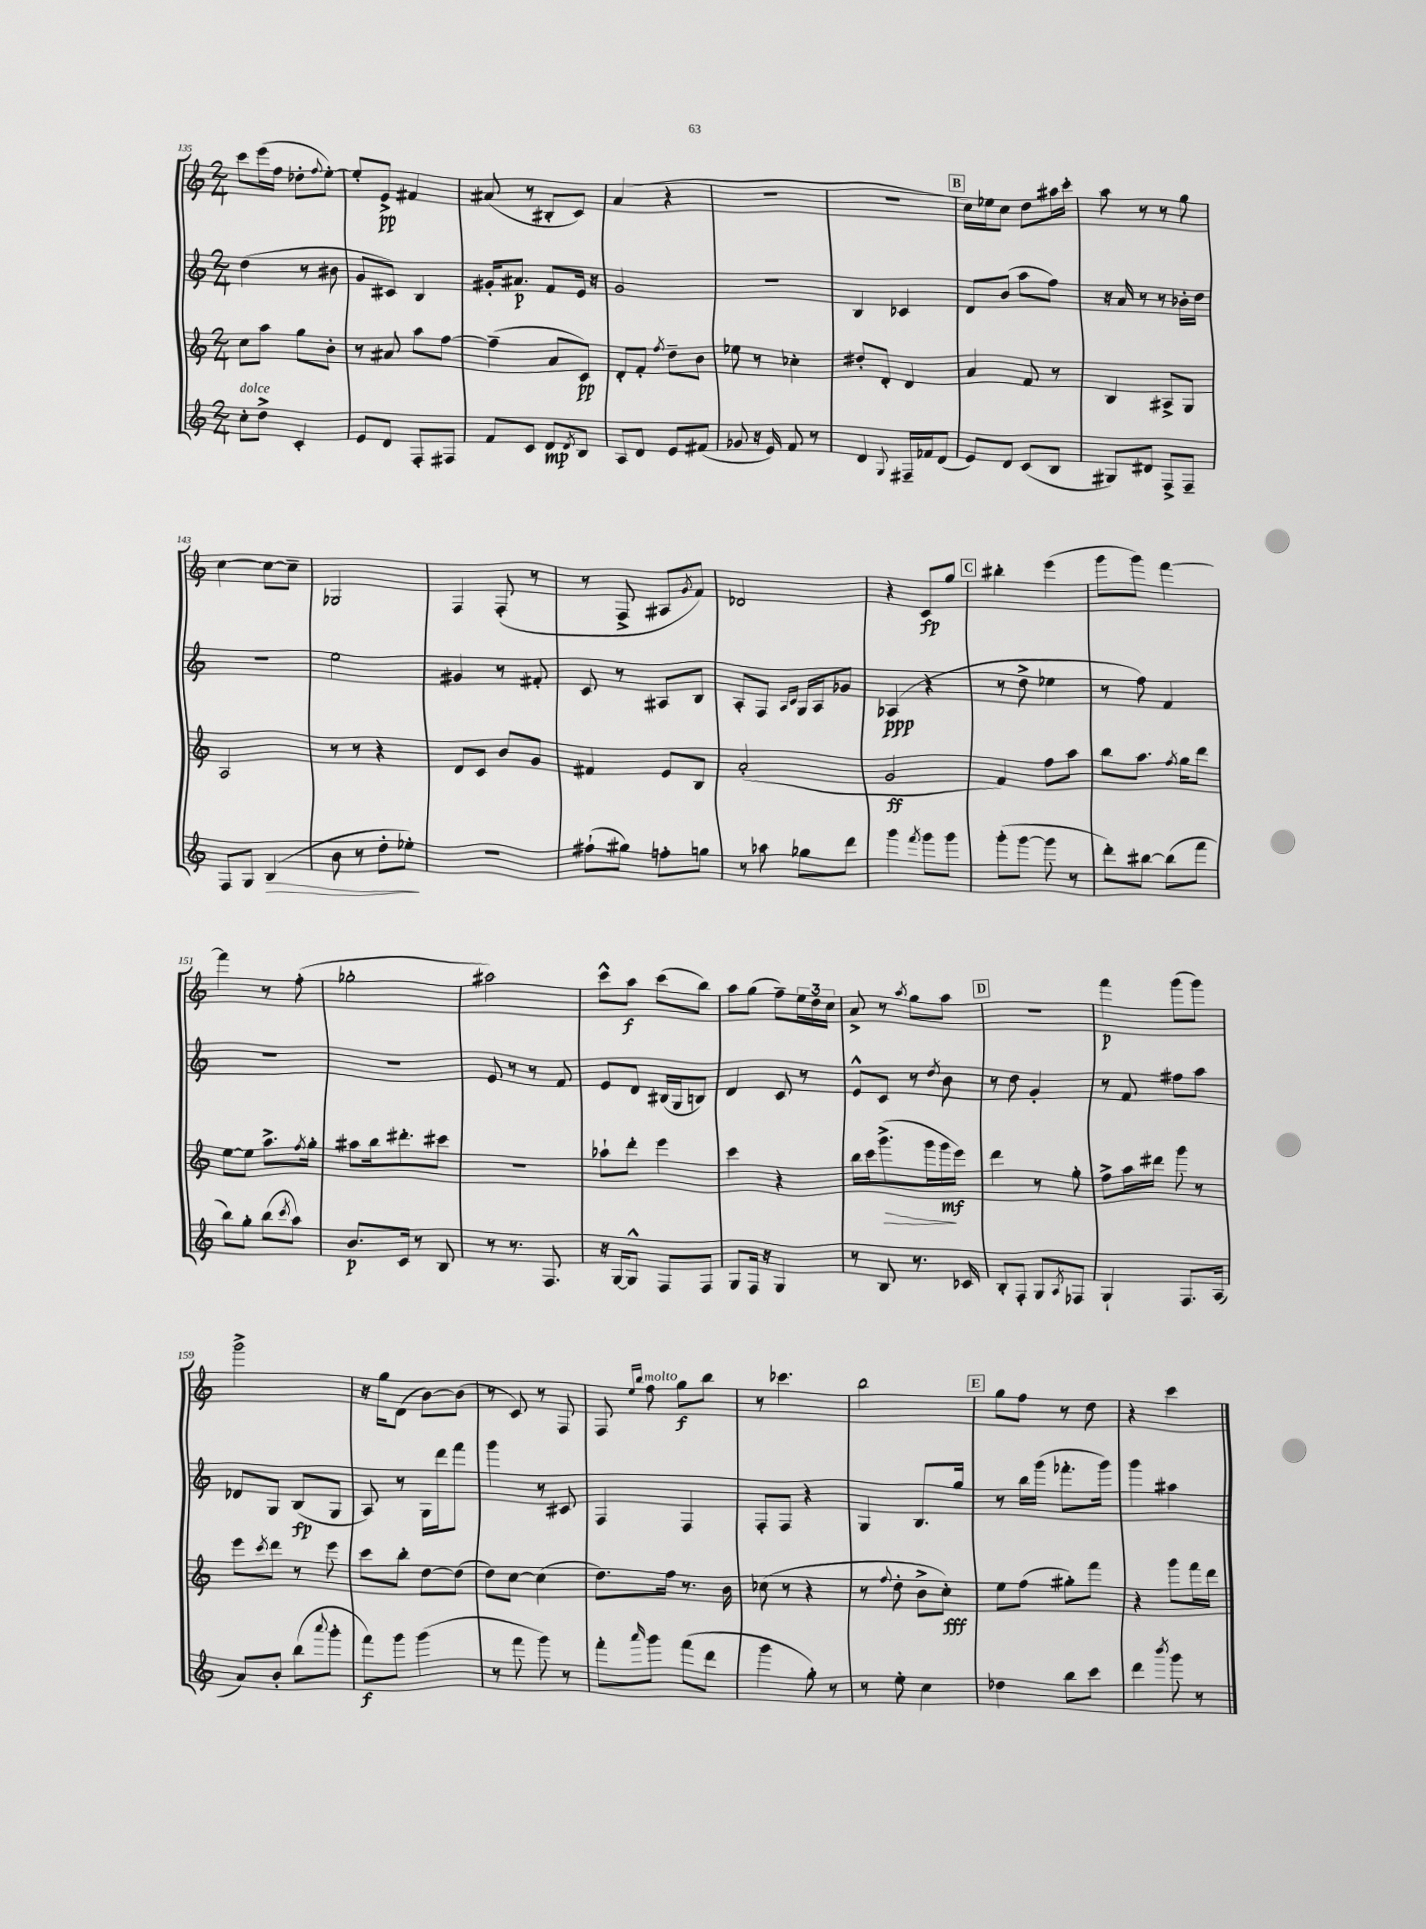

**kern	**kern	**kern	**kern
*staff4	*staff3	*staff2	*staff1
*clefG2	*clefG2	*clefG2	*clefG2
*k[]	*k[]	*k[]	*k[]
*M2/4	*M2/4	*M2/4	*M2/4
8cc'\L	8cc\L	(4dd\	8ccc\L
8dd^\J	8aa\J	.	(16eee\L
.	.	.	16ff\JJ
4c'/	8gg\L	8r	8dd-'\L
.	.	.	8qqff/
.	8b'\J	8b#\	[8ee'\J)
=	=	=	=
8e/L	8r	8g/L	8ee'/]L
8d/J	8a#/	8c#/J)	8e^/J
8F'/L	8aa\L	4B/	4f#/
8F#/J	[8ff\J	.	.
=	=	=	=
8f/L	(4ff~\]	16g#'/LK	(8a#/
.	.	8.a#/J	.
8c/J	.	.	8r
8d/L	8a/L	8f/L	8B#'/L
8qd/	.	.	.
8B/J	8c/J)	16e/Jk	8c/J)
.	.	16r	.
=	=	=	=
8A/L	8d'/L	2g/	(4a/
8d/J	8f'/J	.	.
.	8qff/	.	.
8e/L	8dd~\L	.	4r
(8f#/J	8b\J	.	.
=	=	=	=
8g-/	8ee-\	2r	2r
16r	8r	.	.
16e/)	.	.	.
8f/	4cc-'\	.	.
8r	.	.	.
=	=	=	=
4d/	8dd#'/L	4B/	2r
.	8d'/J	.	.
8qqG/	.	.	.
16F#~/LL	4d/	4c-/	.
16f-/J	.	.	.
(8d/J	.	.	.
=	=	=	=
8e/L)	4a/	8d/L	16cc\LL)
.	.	.	16ee-\J
8d/J	.	(8b/J	8cc\J
(8c/L	8f/	8aa\L	8dd\L
8B/J	8r	8ff\J)	16aa#\L
.	.	.	16ccc'\JJ
=	=	=	=
8G#/L)	4B/	16r	8aa\
.	.	16a/	.
8d#/J	.	8r	8r
8F^/L	8A#^/L	8r	8r
8F~/J	8G/J	16b-'\LL	8gg\
.	.	16dd\JJ	.
=	=	=	=
8F/L	2A/	2r	[4cc\
8G/J	.	.	.
(4B/	.	.	8cc\_L
.	.	.	8cc~\]J
=	=	=	=
8b\	8r	2ee\	2G-/
8r	8r	.	.
8dd'\L	4r	.	.
8ee-'\J)	.	.	.
=	=	=	=
2r	8d/L	4g#/	4F/
.	8c/J	.	.
.	8b/L	8r	(8F'/
.	8g/J	8f#'/	8r
=	=	=	=
(8ff#`\L	4f#/	8c/	8r
8gg#\J)	.	8r	8F^/
8ff'\L	8e/L	8A#/L	8A#/L
.	.	.	8qg/
8gg\J	8B/J	8B/J	8f/J)
=	=	=	=
8r	(2a'/	8A'/L	2d-/
8aa-\	.	8F/J	.
.	.	16qqA/LL	.
.	.	16qqc/JJ	.
8gg-\L	.	16G/LL	.
.	.	16A/J	.
8ddd\J	.	8g-/J	.
=	=	=	=
4ggg\	2g/	(4A-/	4r
8qfff/	.	.	.
8ggg\L	.	4r	8c/L
8ggg\J	.	.	8gg/J
=	=	=	=
(8ggg'\L	4f/)	8r	4bb#'\
[8ggg\J	.	8dd^\	.
8ggg\]	8ff\L	4ee-\	(4eee\
8r	8aa\J	.	.
=	=	=	=
8ddd'\L)	8bb\L	8r	8ggg\L
[8bb#\J	8.aa\J	8ff\)	8ggg\J)
(8bb#\]L	.	4f/	[4fff\
.	8qff/	.	.
.	16gg\LK	.	.
8fff\J	8ddd\J	.	.
=	=	=	=
8bb\L)	[8ee\L	2r	4fff\]
8gg'\J	8ee\]J	.	.
(8bb\L	8.aa^\L	.	8r
8qccc/	.	.	.
8aa\J)	.	.	(8ff'\
.	8qff/	.	.
.	16gg'\Jk	.	.
=	=	=	=
8.b/L	8aa#\L	2r	2gg-'\
.	16bb\k	.	.
16c/Jk	8.ddd#'\	.	.
8r	.	.	.
8B/	8ccc#\J	.	.
=	=	=	=
8r	2r	8e/	2aa#\)
8.r	.	8r	.
.	.	8r	.
8.F/	.	.	.
.	.	8f/	.
=	=	=	=
16r	8aa-`\L	8e/L	8ccc^^\L
[16G/LK	.	.	.
8G^^/]J	8ddd'\J	8d/J	8aa\J
8F/L	4eee\	(16B#/LL	(8ccc\L
.	.	16G/J	.
8F/J	.	8B/J)	8bb\J)
=	=	=	=
8G/L	4ccc\	4d/	8aa\L
16F/Jk	.	.	(8gg\J
16r	.	.	.
4G/	4r	8c/	8ff~\L)
.	.	8r	24ee\L
.	.	.	24dd\
.	.	.	24cc\JJ
=	=	=	=
8r	16bb\LL	8e^^/L	8a^/
.	16ccc\J	.	.
8B/	(8.ggg^\	8c/J	8r
.	.	.	8qaa/
8.r	.	8r	8gg\L
.	16ggg\L	.	.
.	.	8qdd/	.
.	16ggg\	8b\	8aa\J
16c-/	16eee\JJ)	.	.
=	=	=	=
8B'/L	4ddd\	8r	2r
8F'/J	.	8dd\	.
8G/L	8r	4g'/	.
8qA/	.	.	.
8F-/J	8gg'\	.	.
=	=	=	=
4G`/	8ff^\L	8r	4fff\
.	16aa\L	8f/	.
.	16ddd#\JJ	.	.
8.F/L	8ggg\	8ff#\L	(8ggg\L
.	8r	8aa\J	8ggg\J)
(16A/Jk	.	.	.
=	=	=	=
8a/L)	8eee\L	8d-/L	2ggg^\
.	8qccc/	.	.
8b'/J	8ddd\J	8G/J	.
(8bb\L	8r	(8B/L	.
8qqaaa/	.	.	.
8ggg'\J	8eee\	8G/J	.
=	=	=	=
8fff\L)	8ccc\L	8A/)	16r
.	.	.	16gg\LK
8ggg\J	8bb'\J	8r	(8d\J
(4ggg\	[8dd\L	16G\LL	[8b\L)
.	.	16ddd\J	.
.	(8dd\]J	8fff\J	(8b\]J
=	=	=	=
8r	8dd\L)	4ggg\	8r
8fff\	[8cc\J	.	8c/)
8ggg\)	(4cc\]	8r	8r
8r	.	8c#/	8F/
=	=	=	=
8fff'\L	8.dd\L)	4F/	8F/
.	.	.	16qqee/LL
16qqaaa/	.	.	16qqbb/JJ
8ggg\J	.	.	8ff\
.	16ff\Jk	.	.
(8fff\L	8.r	4F/	8gg\L
8ddd\J	.	.	8bb\J
.	16b\	.	.
=	=	=	=
4ggg\	(8cc-\	8F'/L	8r
.	8r	8F/J	4.ccc-\
8gg'\)	4r	4r	.
8r	.	.	.
=	=	=	=
8r	8r	4G/	2bb\
.	8qqff/	.	.
8ee'\	8dd'\	.	.
4cc\	8b^\L	8.B/L	.
.	8cc'\J)	.	.
.	.	16gg/Jk	.
=	=	=	=
4dd-\	8ee\L	8r	8gg\L
.	(8ff\J	16bb\LL	8ff\J
.	.	(16ggg\JJ	.
8bb\L	8gg#'\L)	8.fff-'\L	8r
8ccc\J	8fff\J	.	8dd\
.	.	16ggg\Jk)	.
=	=	=	=
4ddd\	4r	4ggg\	4r
8qbbb/	.	.	.
8ggg\	8ggg\L	4aa#\	4ccc\
8r	16fff\L	.	.
.	16ddd\JJ	.	.
==	==	==	==
*-	*-	*-	*-
